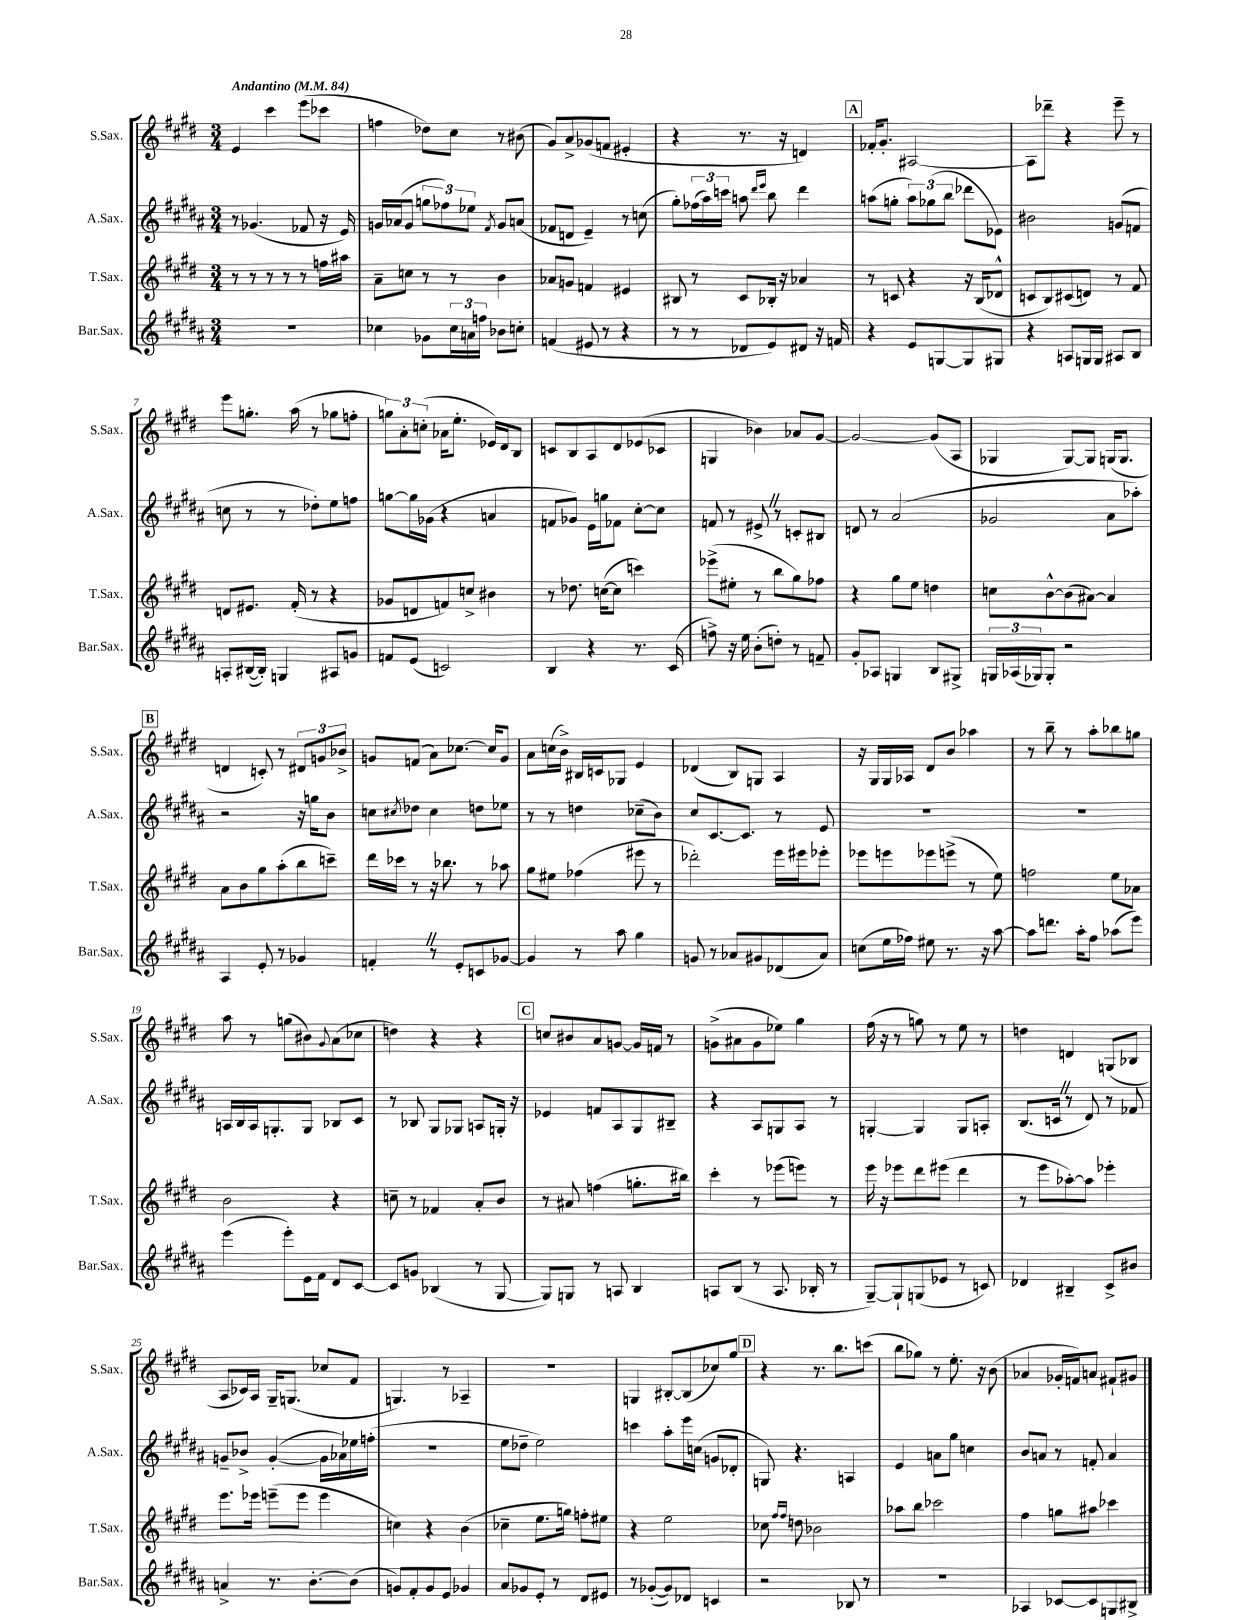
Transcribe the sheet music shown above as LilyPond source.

<<
\new StaffGroup <<
\new Staff = "s0" \with { instrumentName = "S.Sax." shortInstrumentName = "S.Sax." } {
    \clef treble \key e \major \numericTimeSignature \time 3/4 \tempo "Andantino" 4 = 84
    e'4 cis'''4 e'''8( ces'''8 |
    f''4 des''8) cis''8 r8 bis'8( |
    gis'8) a'8-> ges'8( f'8 eis'4-. |
    r4 r8. r16 d'4) |
    \mark \markup { \box "A" } fes'16-. gis'8.-. ais2~ |
    ais8 des'''8-- r4 e'''8-- r8 |
    e'''8 g''8.-. a''16( r8 ges''8 f''8-. |
    \tuplet 3/2 { g''8) a'8-. c''8-.( } aes'16 e''8.-. ees'16) dis'16 b8 |
    c'8 b8 a8 dis'8 ees'8( ces'8 |
    g4 bes'4) aes'8 gis'8~ |
    gis'2~ gis'8( a8 |
    ges4 ges8~) ges8 g16( g8. |
    \mark \markup { \box "B" } d'4 c'8-.) r8 \tuplet 3/2 { dis'8 g'8 bes'8-> } |
    g'8 f'8( a'8) ces''8.~ ces''16 g'8 |
    a'8 c''16( b'16->) bis16 c'16 ges8 e'4 |
    des'4( b8) g8 a4 |
    r16 gis16 gis16 aes16 dis'8 b'8 aes''4 |
    r8 b''8-- r8 a''8-. bes''8 g''8 |
    a''8 r8 g''8( bis'8) \appoggiatura { gis'8 } a'8( ces''8 |
    d''4) r4 r4 |
    \mark \markup { \box "C" } c''8 bis'8 a'8 g'8~ g'16 f'16 r8 |
    g'8->( ais'8 g'8 ees''8) gis''4 |
    fis''16( r16 r8 g''8) r8 e''8 r8 |
    d''4 d'4 g8( bes8 |
    a8 ces'16) a16 gis16-- g8.( ces''8 fis'8 |
    g4.) r8 aes4-- |
    R2. |
    g4 bis8~-. bis8( ces''8) gis''8 |
    \mark \markup { \box "D" } r4 r8. b''8. c'''8( |
    b''8 ges''8) r8 e''8.-. r16 b'8( |
    aes'4 ges'16-. f'16) a'8 fis'8-! gis'8 \bar "|." |
}
\new Staff = "s1" \with { instrumentName = "A.Sax." shortInstrumentName = "A.Sax." } {
    \clef treble \key b \major \numericTimeSignature \time 3/4
    r8 ges'4.( fes'8 r16 e'16) |
    g'16 aes'16( g'8 \tuplet 3/2 { g''8 fes''8) ees''8 } \acciaccatura { fis'8 } g'8 a'8( |
    fes'8 d'8 e'4--) r8 c''8( |
    gis''8-.) \tuplet 3/2 { fes''16( ais''16) c'''16 } a''8 \grace { dis'''16 e'''16 } b''8 dis'''4 |
    \mark \markup { \box "A" } a''8( g''8-. \tuplet 3/2 { a''8) ges''8( b''8 } des'''8 ees'8) |
    bis'2 g'8( f'8 |
    c''8 r8 r8 des''8-.) e''8 f''8 |
    g''8~ g''16 ges'16( r4 a'4 |
    f'8 ges'8) e'16 g''16 fes'8 cis''8~-. cis''8 |
    f'8 r8 eis'8-> \once \override BreathingSign.text = \markup { \musicglyph "scripts.caesura.straight" } \breathe r8 c'8-. bis8 |
    d'8 r8 ais'2( |
    ges'2 ais'8 aes''8-.) |
    \mark \markup { \box "B" } r2 r16 g''16 b'8 |
    c''8 \acciaccatura { cis''8 } des''8 cis''4 d''8 ees''8 |
    r8 r8 d''4 ces''8--( b'8) |
    cis''8 cis'8.~ cis'8. r8 e'8 |
    R2. |
    R2. |
    a16 b16 a16 g8.-. g8 bes8 cis'8 |
    r8 bes8 gis8 ges8 a8 g16-. r16 |
    \mark \markup { \box "C" } ees'4 f'8 ais8 gis8 bis8-- |
    r4 ais8 g8 ais8 r8 |
    g4~-. g4 g8 a8-. |
    b8.( c'16 \once \override BreathingSign.text = \markup { \musicglyph "scripts.caesura.straight" } \breathe r8 dis'8) r8 fes'8 |
    g'8-- bes'8-> g'4~-.( g'16 aes'16) ees''16 f''16-.( |
    R2. |
    e''8 des''8-- e''2) |
    c'''4 ais''8-. e'''16 c''16( g'8 des'8-. |
    \mark \markup { \box "D" } g8) r4. a4 |
    e'4 a'8 gis''8 c''4 |
    b'8 a'8 r8 f'8-. a'4 \bar "|." |
}
\new Staff = "s2" \with { instrumentName = "T.Sax." shortInstrumentName = "T.Sax." } {
    \clef treble \key e \major \numericTimeSignature \time 3/4
    r8 r8 r8 r8 r8 f''16 ais''16 |
    a'8-- c''8 r8 r8 b'4 |
    aes'8 g'8 f'4 eis'4 |
    bis8 r8 cis'8 bes16-. r16 aes'4 |
    \mark \markup { \box "A" } r8 c'8 r4 r16 b16( des'8-^ |
    c'8 b8) cis'8( d'8) r8 fis'8 |
    d'8 eis'8. fis'16-.( r8 r4 |
    ges'8 d'8 f'8) c''8-> bis'4 |
    r8 des''8. c''16~( c''8 c'''4) |
    ees'''8->( eis''8-. r8 b''8 gis''8) fes''8 |
    r4 gis''8 e''8 d''4 |
    c''8 b'8~-^ b'8( ais'8~) ais'4 |
    \mark \markup { \box "B" } a'8 b'8 gis''8 a''8-.( b''8 c'''8--) |
    dis'''16 ces'''16 r8 r16 bes''8. r8 aes''8 |
    gis''8 eis''8 fes''4( eis'''8 r8 |
    des'''2-.) e'''16 eis'''16 ees'''8-. |
    ees'''8 e'''8 ees'''8 e'''8->( r8 e''8) |
    f''2 e''8 aes'8 |
    b'2 r4 |
    c''8-- r8 fes'4 a'8-. b'8 |
    \mark \markup { \box "C" } r8 ais'8 f''4( g''8.-. bis''16) |
    cis'''4-. r8 ees'''8( e'''8) r8 |
    e'''16 r16 ees'''8 dis'''8 eis'''8( dis'''4 |
    r8 e'''8 aes''8~-.) aes''8 ees'''4-. |
    e'''8. ees'''16 e'''8--( e'''8 e'''4 |
    c''4) r4 b'4( |
    ces''4-- e''8. g''16) f''8-. eis''8 |
    r4 e''2 |
    \mark \markup { \box "D" } ces''8 \grace { fis''16 fis''16 } d''8 bes'2 |
    aes''8 b''8 ces'''2 |
    fis''4 g''8 ais''8 ces'''4 \bar "|." |
}
\new Staff = "s3" \with { instrumentName = "Bar.Sax." shortInstrumentName = "Bar.Sax." } {
    \clef treble \key b \major \numericTimeSignature \time 3/4
    R2. |
    ces''4 ges'8 \tuplet 3/2 { ces''16 a'16 f''16 } bes'8 c''8-. |
    f'4( eis'8 r8 r4 |
    r8 r8 des'8 e'8) dis'8 r16 f'16 |
    \mark \markup { \box "A" } r4 e'8 g8~ g8 gis8 |
    r4 a8 g16 g16 ais8 b8 |
    a8-. bis16~( bis16-.) g4 ais8 g'8 |
    f'8 e'8( c'2) |
    b4 r4 r8. cis'16( |
    f''8->) r16 e''16 b'8-.( d''8-.) r8 f'8-- |
    gis'8-. aes8 g4 b8 gis8-> |
    \tuplet 3/2 { g16 aes16( ges16) } ges8-. r2 |
    \mark \markup { \box "B" } ais4 e'8-. r8 ges'4 |
    f'4-. \once \override BreathingSign.text = \markup { \musicglyph "scripts.caesura.straight" } \breathe r8 e'8-. c'8 ges'8~ |
    ges'4 r8 ais''8 gis''4 |
    g'8 r8 aes'8 gis'8 des'8( aes'8) |
    c''8( e''16 fes''16) eis''8 r8. r16 ais''8~ |
    ais''8 d'''8. ais''16-. fis''8 aes''8( e'''8) |
    e'''4( e'''8-.) e'16 fis'16 dis'8 cis'8~ |
    cis'8 g'8 bes4( r8 gis8~ |
    \mark \markup { \box "C" } gis8) g8 r8 a8 b4 |
    a8 b8( r8 a8. bes16-. r8 |
    gis8~--) gis8-! g8( ees'8 r8 c'8) |
    des'4 bis4-- cis'8-> bis'8 |
    a'4-> r8. b'8.~-. b'8( |
    g'8) fis'8-. g'8 e'8 ges'4 |
    ais'8 ges'8 e'8-. r8 dis'8 eis'8 |
    r8 ges'8~-.( ges'8) des'8 c'4 |
    \mark \markup { \box "D" } r2 bes8 r8 |
    R2. |
    aes4 ces'8~ ces'8 g8 bis8-> \bar "|." |
}
>>
>>
